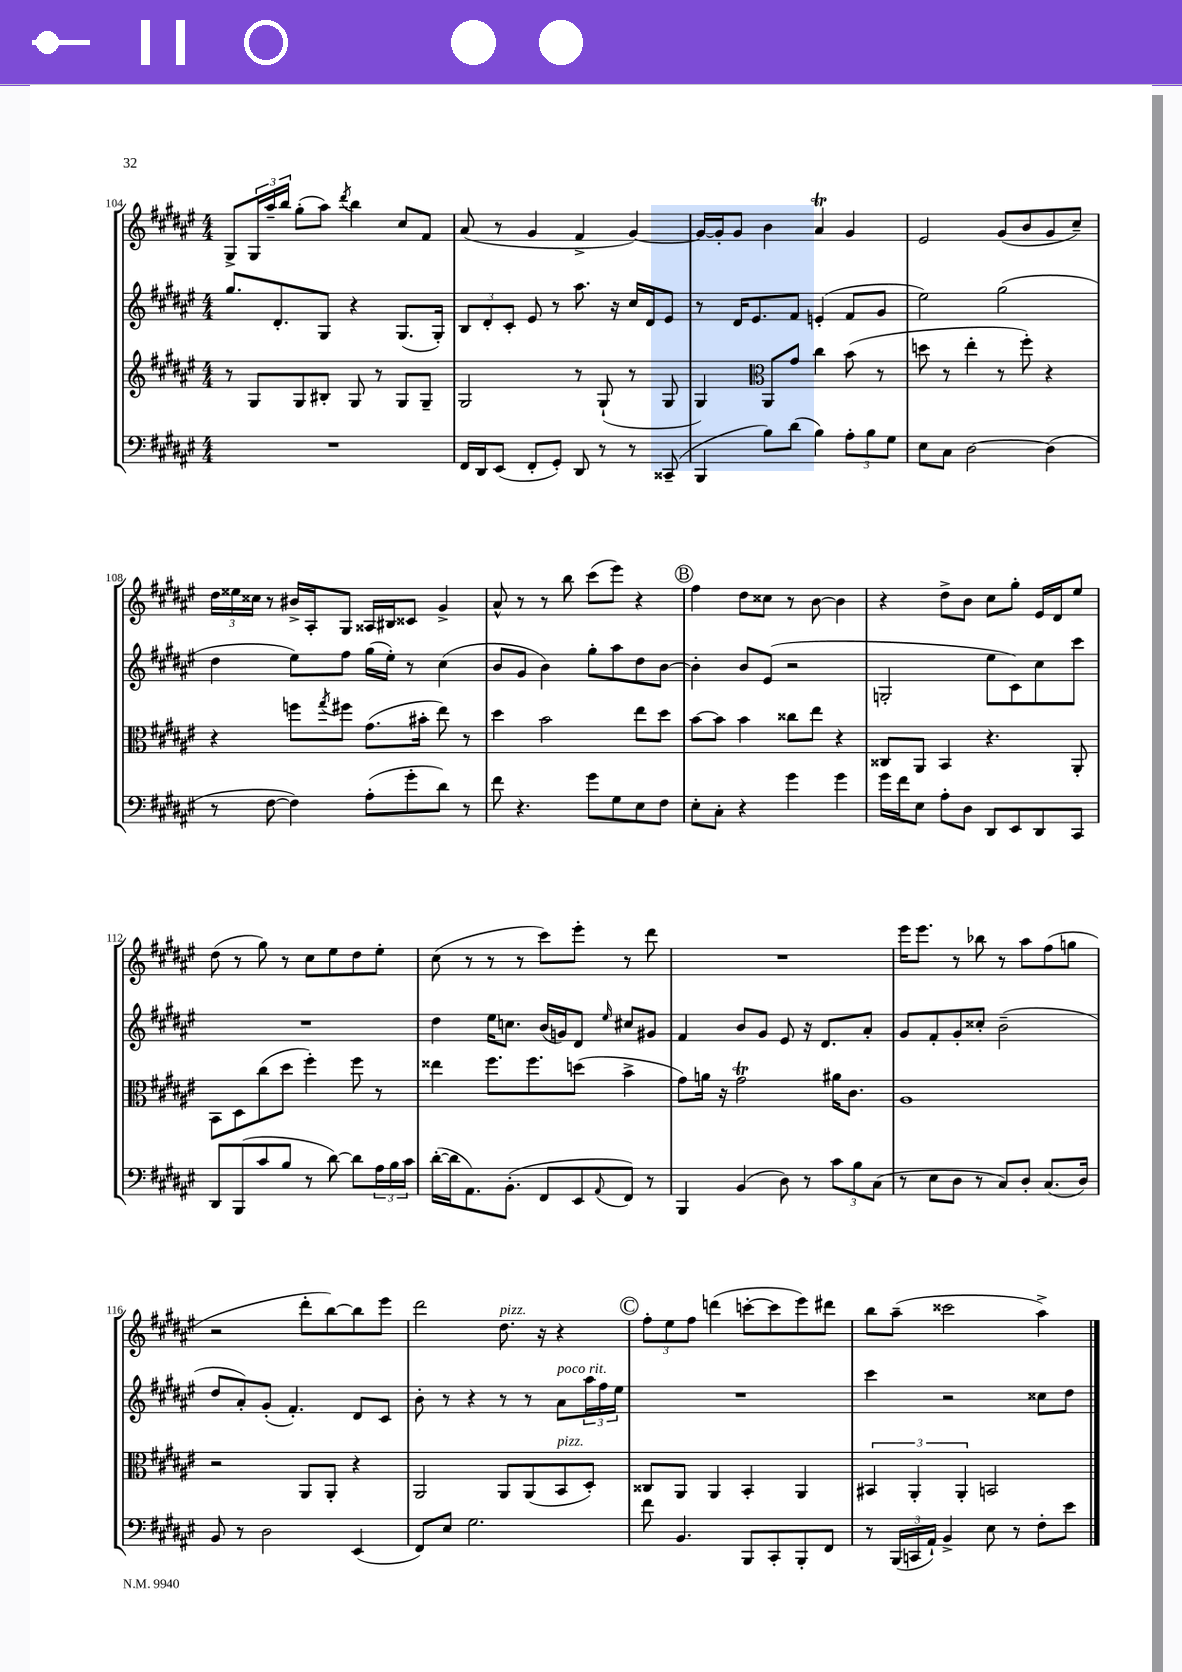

**kern	**kern	**kern	**kern
*staff4	*staff3	*staff2	*staff1
*clefF4	*clefG2	*clefG2	*clefG2
*k[f#c#g#d#a#e#]	*k[f#c#g#d#a#e#]	*k[f#c#g#d#a#e#]	*k[f#c#g#d#a#e#]
*M4/4	*M4/4	*M4/4	*M4/4
1r	8r	8.gg#	8G#^
.	8G#	.	24G#
.	.	.	24aa#~
.	.	8.d#'	.
.	.	.	24bb
.	8G#	.	(8gg#'
.	8B#'	8G#	8aa#)
.	.	.	8qddd#
.	8G#	4r	4bb
.	8r	.	.
.	8G#	(8.G#	8cc#
.	8G#~	.	8f#
.	.	16G#')	.
=	=	=	=
16FF#	2G#	12B	(8a#
16DD#	.	.	.
.	.	12d#'	.
(8EE#	.	.	8r
.	.	12c#'	.
8FF#'	.	8e#	4g#
8GG#')	.	8r	.
8DD#	8r	8.aa#	4f#^
8r	(8G#`	.	.
.	.	16r	.
8r	8r	16cc#	[4g#)
.	.	16d#	.
(8CC##~	8G#	8e#	.
=	=	=	=
4BBB	4G#)	8r	16g#_
.	.	.	16g#']
.	.	16d#	8g#
.	.	8.e#	.
*	*clefC3	*	*
8B)	8AA#	.	4b
(8d#	8g#	8f#	.
4B)	4cc#	(4e'	4a#
12A#'	(8b	8f#	4g#
12B	.	.	.
.	8r	8g#	.
12G#	.	.	.
=	=	=	=
8E#	8dd	2ee#)	2e#
8C#	8r	.	.
[2D#	4ee#'	.	.
.	8r	(2gg#	(8g#
.	8ff#')	.	8b
(4D#]	4r	.	8g#
.	.	.	8cc#~)
=	=	=	=
8r	4r	4dd#	24dd#
.	.	.	24ee##
.	.	.	24cc##
[8F#	.	.	8r
4F#])	8ff	8ee#)	16b#^
.	.	.	16A#'
.	8qgg#	.	.
.	8ff#	8ff#	8G#
(8A#'	(8.g#	(16gg#	16A##
.	.	16ee#')	16B#
8g#'	.	8r	8c##
.	16b#'	.	.
8d#)	8ee#)	(4cc#	4g#^
8r	8r	.	.
=	=	=	=
8f#	4dd#	8b	8a#^^
4.r	.	8g#	8r
.	2b	4b)	8r
.	.	.	8bb
8g#	.	8gg#'	(8ccc#
8G#	.	8aa#	8eee#)
8E#	8ee#	8dd#	4r
8F#	8dd#	[8b	.
=	=	=	=
8E#'	[8b	4b']	4ff#
8C#'	8b]	.	.
4r	4b	8b	8dd#
.	.	(8e#	8cc##
4g#	8cc##	2r	8r
.	8ee#	.	[8b
4g#	4r	.	4b]
=	=	=	=
16g#	8C##	2G'	4r
16f#	.	.	.
8E#	8AA#	.	.
8A#'	4BB	.	8dd#^
8D#	.	.	8b
8DD#	4.r	8ee#	8cc#
8EE#	.	8c#)	8gg#'
8DD#	.	8cc#	16e#
.	.	.	16d#
8CC#	8AA#'	8ccc#	8ee#
=	=	=	=
8DD#	8BB	1r	(8dd#
(8BBB	8D#	.	8r
8c#	(8cc#	.	8gg#)
8B	8dd#	.	8r
8r	4ff#')	.	8cc#
[8d#)	.	.	8ee#
8d#]	8ff#	.	8dd#
24A#	8r	.	8ee#'
24B	.	.	.
24c#	.	.	.
=	=	=	=
([16d#'	4ee##	4dd#	(8cc#
16d#]	.	.	.
8.AA#)	.	.	8r
.	8.ff#	16ee#	8r
(8.BB'	.	8.cc	.
.	.	.	8r
.	8.ff#	.	.
8FF#	.	(16b	8ccc#)
.	.	16g)	.
8EE#	(8dd	8d#	8eee#'
8qqAA#	.	16qqee#	.
8FF#)	4b^	8cc#	8r
8r	.	8g#	8ddd#
=	=	=	=
4BBB	8g#)	4f#	1r
.	16a	.	.
.	16r	.	.
(4BB	2g#	8b	.
.	.	8g#	.
8D#)	.	8e#	.
8r	.	16r	.
.	.	8.d#	.
12c#	16a#	.	.
.	8.c#	.	.
12B	.	.	.
.	.	8a#'	.
(12C#	.	.	.
=	=	=	=
8r	1A#	8g#	16eee#
.	.	.	8.eee#
8E#	.	8f#'	.
8D#	.	8g#'	8r
8r	.	8cc##'	8bb-
8C#)	.	(2b~	8r
8D#'	.	.	8aa#
(8.C#	.	.	(8ff#
.	.	.	8gg
16D#)	.	.	.
=	=	=	=
8BB	2r	8dd#	2r
8r	.	8a#')	.
2D#	.	(8g#'	.
.	.	4.f#')	.
.	8AA#	.	8ddd#'
.	8AA#'	.	[8bb)
(4EE#	4r	8d#	8bb]
.	.	8c#	8eee#
=	=	=	=
8FF#)	2AA#	8b'	2ddd#
8E#	.	8r	.
2.G#	.	4r	.
.	8AA#	8r	8.dd#
.	(8AA#	8r	.
.	.	.	16r
.	8BB	8a#	4r
.	8D#')	24aa#	.
.	.	24ff#	.
.	.	24ee#	.
=	=	=	=
8f#	8C##	1r	12ff#'
.	.	.	12ee#
4.BB	8AA#	.	.
.	.	.	12ff#
.	4AA#	.	(4ddd
8BBB	4BB'	.	[8ccc'
8CC#'	.	.	8ccc]
8BBB'	4AA#	.	8eee#)
8FF#	.	.	8ddd#
=	=	=	=
8r	6BB#	4ccc#	8bb
(24BBB	.	.	(8aa#~
24CC	6AA#'	.	.
24AA#`)	.	.	.
4BB^	.	2r	2ccc##
.	6AA#'	.	.
8E#	2BB	.	.
8r	.	.	.
8F#'	.	8cc##	4aa#^)
8e#	.	8dd#	.
==	==	==	==
*-	*-	*-	*-
